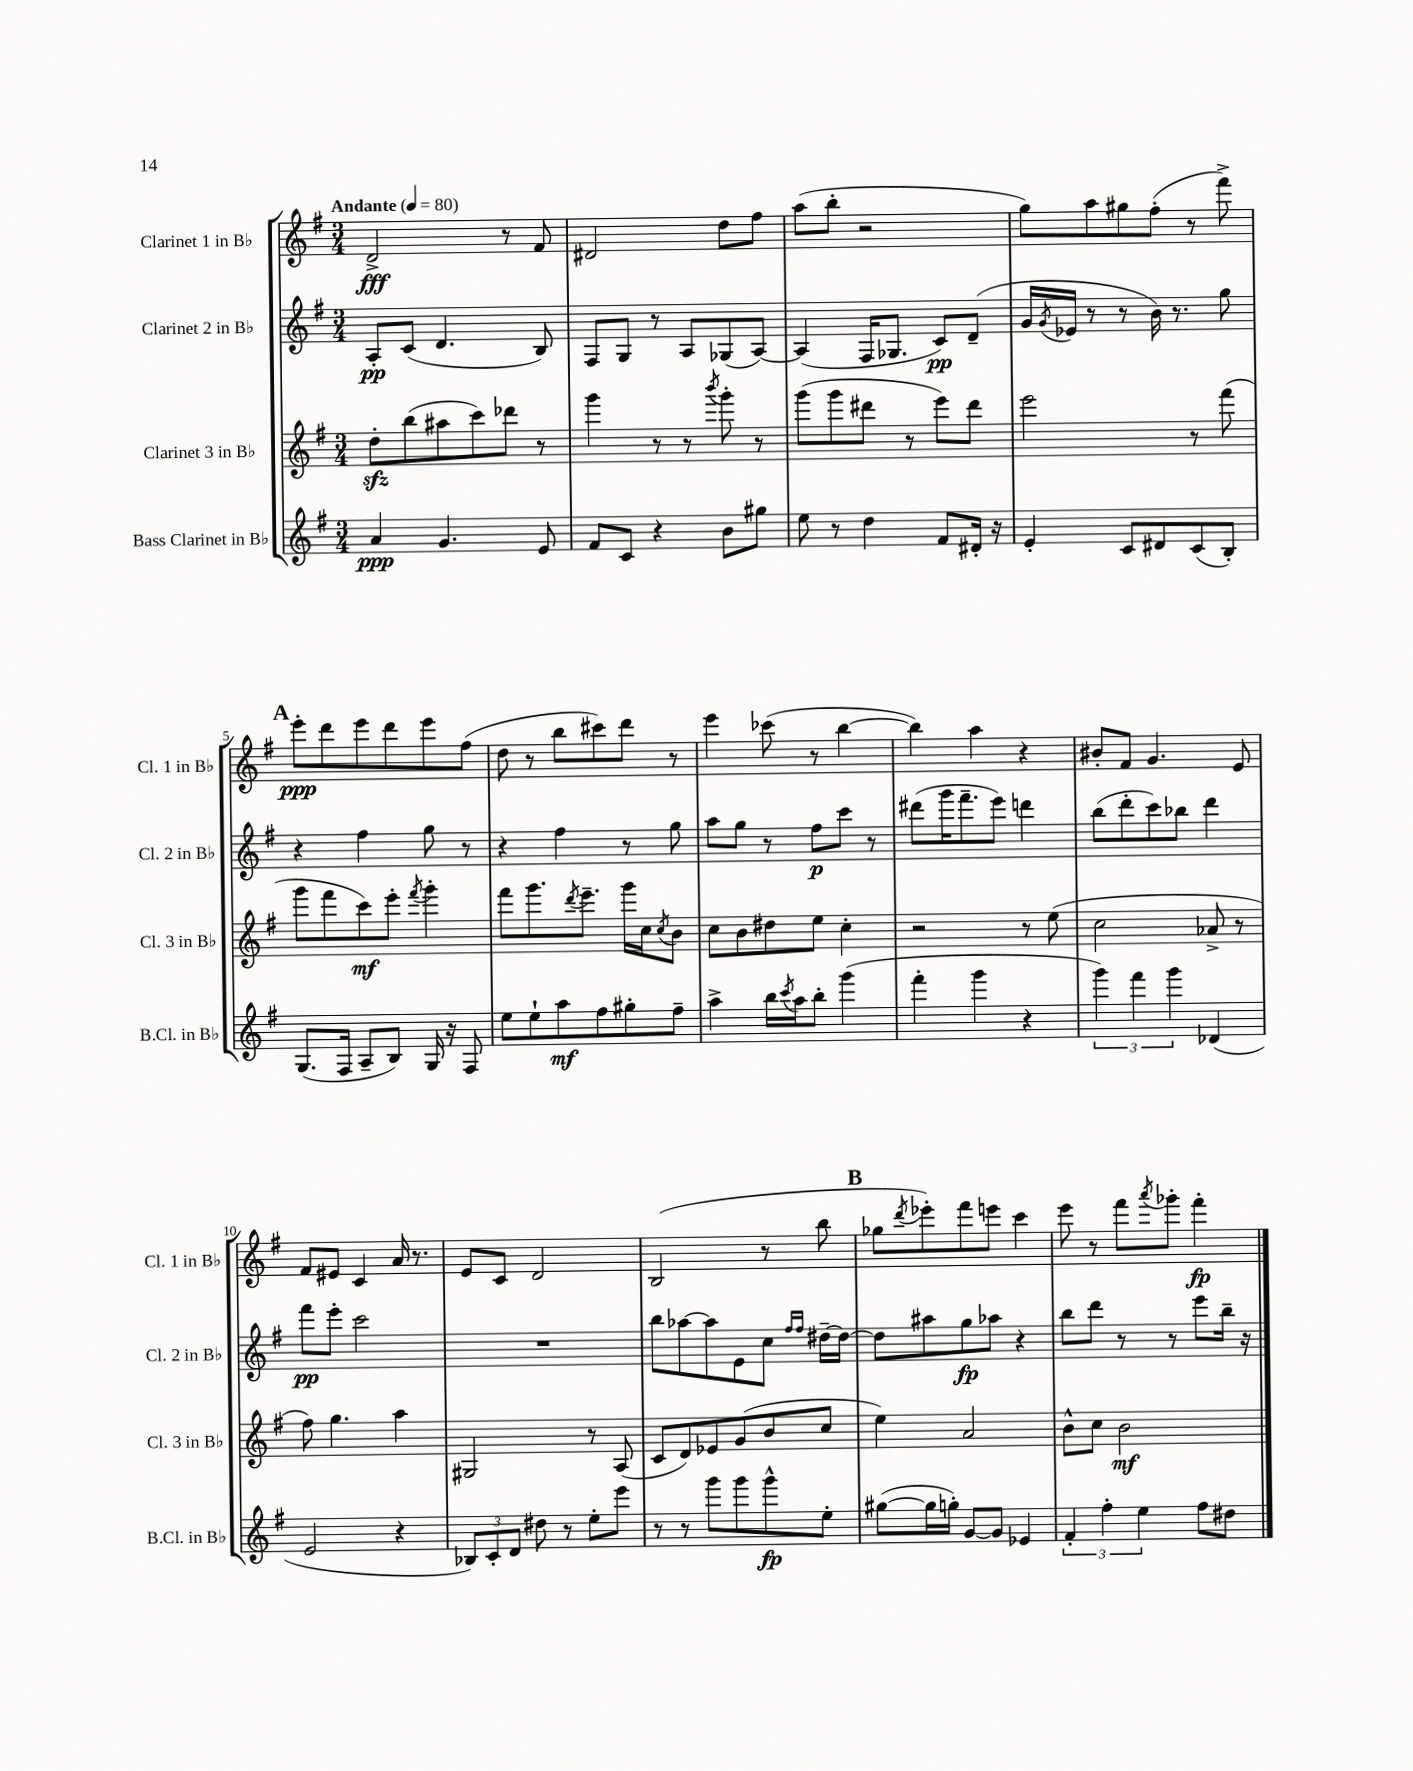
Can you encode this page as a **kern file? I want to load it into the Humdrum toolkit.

**kern	**kern	**kern	**kern
*staff4	*staff3	*staff2	*staff1
*clefG2	*clefG2	*clefG2	*clefG2
*k[f#]	*k[f#]	*k[f#]	*k[f#]
*M3/4	*M3/4	*M3/4	*M3/4
*MM80	*MM80	*MM80	*MM80
4a	8dd'	8A'	2d^
.	(8bb	(8c	.
4.g	8aa#	4.d	.
.	8ccc)	.	.
.	8ddd-	.	8r
8e	8r	8B)	8f#
=	=	=	=
8f#	4ggg	8F#	2d#
8c	.	8G	.
4r	8r	8r	.
.	8r	8A	.
.	8qbbb	.	.
8b	8ggg'	(8G-	8dd
8gg#	8r	[8A)	8ff#
=	=	=	=
8ee	(8ggg	(4A]	(8aa
8r	8ggg	.	8bb'
4dd	8ddd#	16F#	2r
.	.	8.G-	.
.	8r	.	.
8f#	8eee)	8c)	.
16d#'	8ddd#	(8d~	.
16r	.	.	.
=	=	=	=
4e'	2eee	16g	8gg)
.	.	8qg	.
.	.	16e-	.
.	.	8r	8aa
8c	.	8r	8gg#
8d#	.	16b)	(8ff#'
.	.	8.r	.
(8c	8r	.	8r
8B')	(8fff#	8gg	8fff#^)
=	=	=	=
(8.G	8ggg	4r	8eee'
.	8fff#	.	8ddd
16F#	.	.	.
8A~	8ccc)	4ff#	8eee
8B)	8eee'	.	8ddd
.	8qfff#	.	.
16G	4ggg'	8gg	8eee
16r	.	.	.
8F#	.	8r	(8ff#
=	=	=	=
8ee	8fff#	4r	8dd
8ee`	8.ggg	.	8r
8aa	.	4ff#	8bb
.	8qddd	.	.
.	8.eee~	.	.
8ff#	.	.	8ccc#)
8gg#'	16ggg	8r	8ddd
.	16cc	.	.
.	8qcc	.	.
8ff#~	8b	8gg	8r
=	=	=	=
4aa^	8cc	8aa	4eee
.	8b	8gg	.
16bb	8dd#	8r	(8ccc-
8qccc	.	.	.
16aa	.	.	.
8bb'	8ee	8ff#	8r
(4ggg	4cc'	8ccc	[4bb
.	.	8r	.
=	=	=	=
4fff#'	2r	(8ddd#	4bb])
.	.	16ggg	.
.	.	8.fff#~	.
4ggg	.	.	4aa
.	.	8eee)	.
4r	8r	4ddd	4r
.	(8ee	.	.
=	=	=	=
6ggg)	2cc	(8bb	8b#'
.	.	8ddd'	8f#
6fff#	.	.	.
.	.	8ccc)	4.g
6ggg	.	.	.
.	.	8bb-	.
(4d-	8a-^	4ddd	.
.	8r	.	8e
=	=	=	=
2e	8ff#)	8fff#	8f#
.	4.gg	8eee'	8e#
.	.	2ccc	4c
4r	4aa	.	16a
.	.	.	8.r
=	=	=	=
12B-)	2G#	2.r	8e
12c'	.	.	.
.	.	.	8c
12d	.	.	.
8dd#	.	.	2d
8r	.	.	.
8ee'	8r	.	.
8eee	(8A	.	.
=	=	=	=
8r	8c	8bb	(2B
8r	8d)	[8aa-	.
8ggg	8e-	8aa-]	.
8ggg	(8g	8e	.
8ggg^^	8b	8cc	8r
.	.	16qqff#	.
.	.	16qqff#	.
8ee'	8cc	[16dd#~	8bb
.	.	16dd#_	.
=	=	=	=
([8gg#	4ee)	8dd#]	8gg-
.	.	.	8qddd
16gg#]	.	8aa#	8eee-')
16gg')	.	.	.
[8g	2a	8gg	8fff#
8g]	.	8aa-	8eee
4e-	.	4r	4ccc
=	=	=	=
6f#'	8b^^	8bb	8eee
.	8cc	8ddd	8r
6ff#'	.	.	.
.	2b	8r	8fff#
6ee	.	.	.
.	.	.	8qaaa
.	.	8r	8ggg-'
8ff#	.	8eee	4fff#'
8dd#	.	16bb~	.
.	.	16r	.
==	==	==	==
*-	*-	*-	*-
